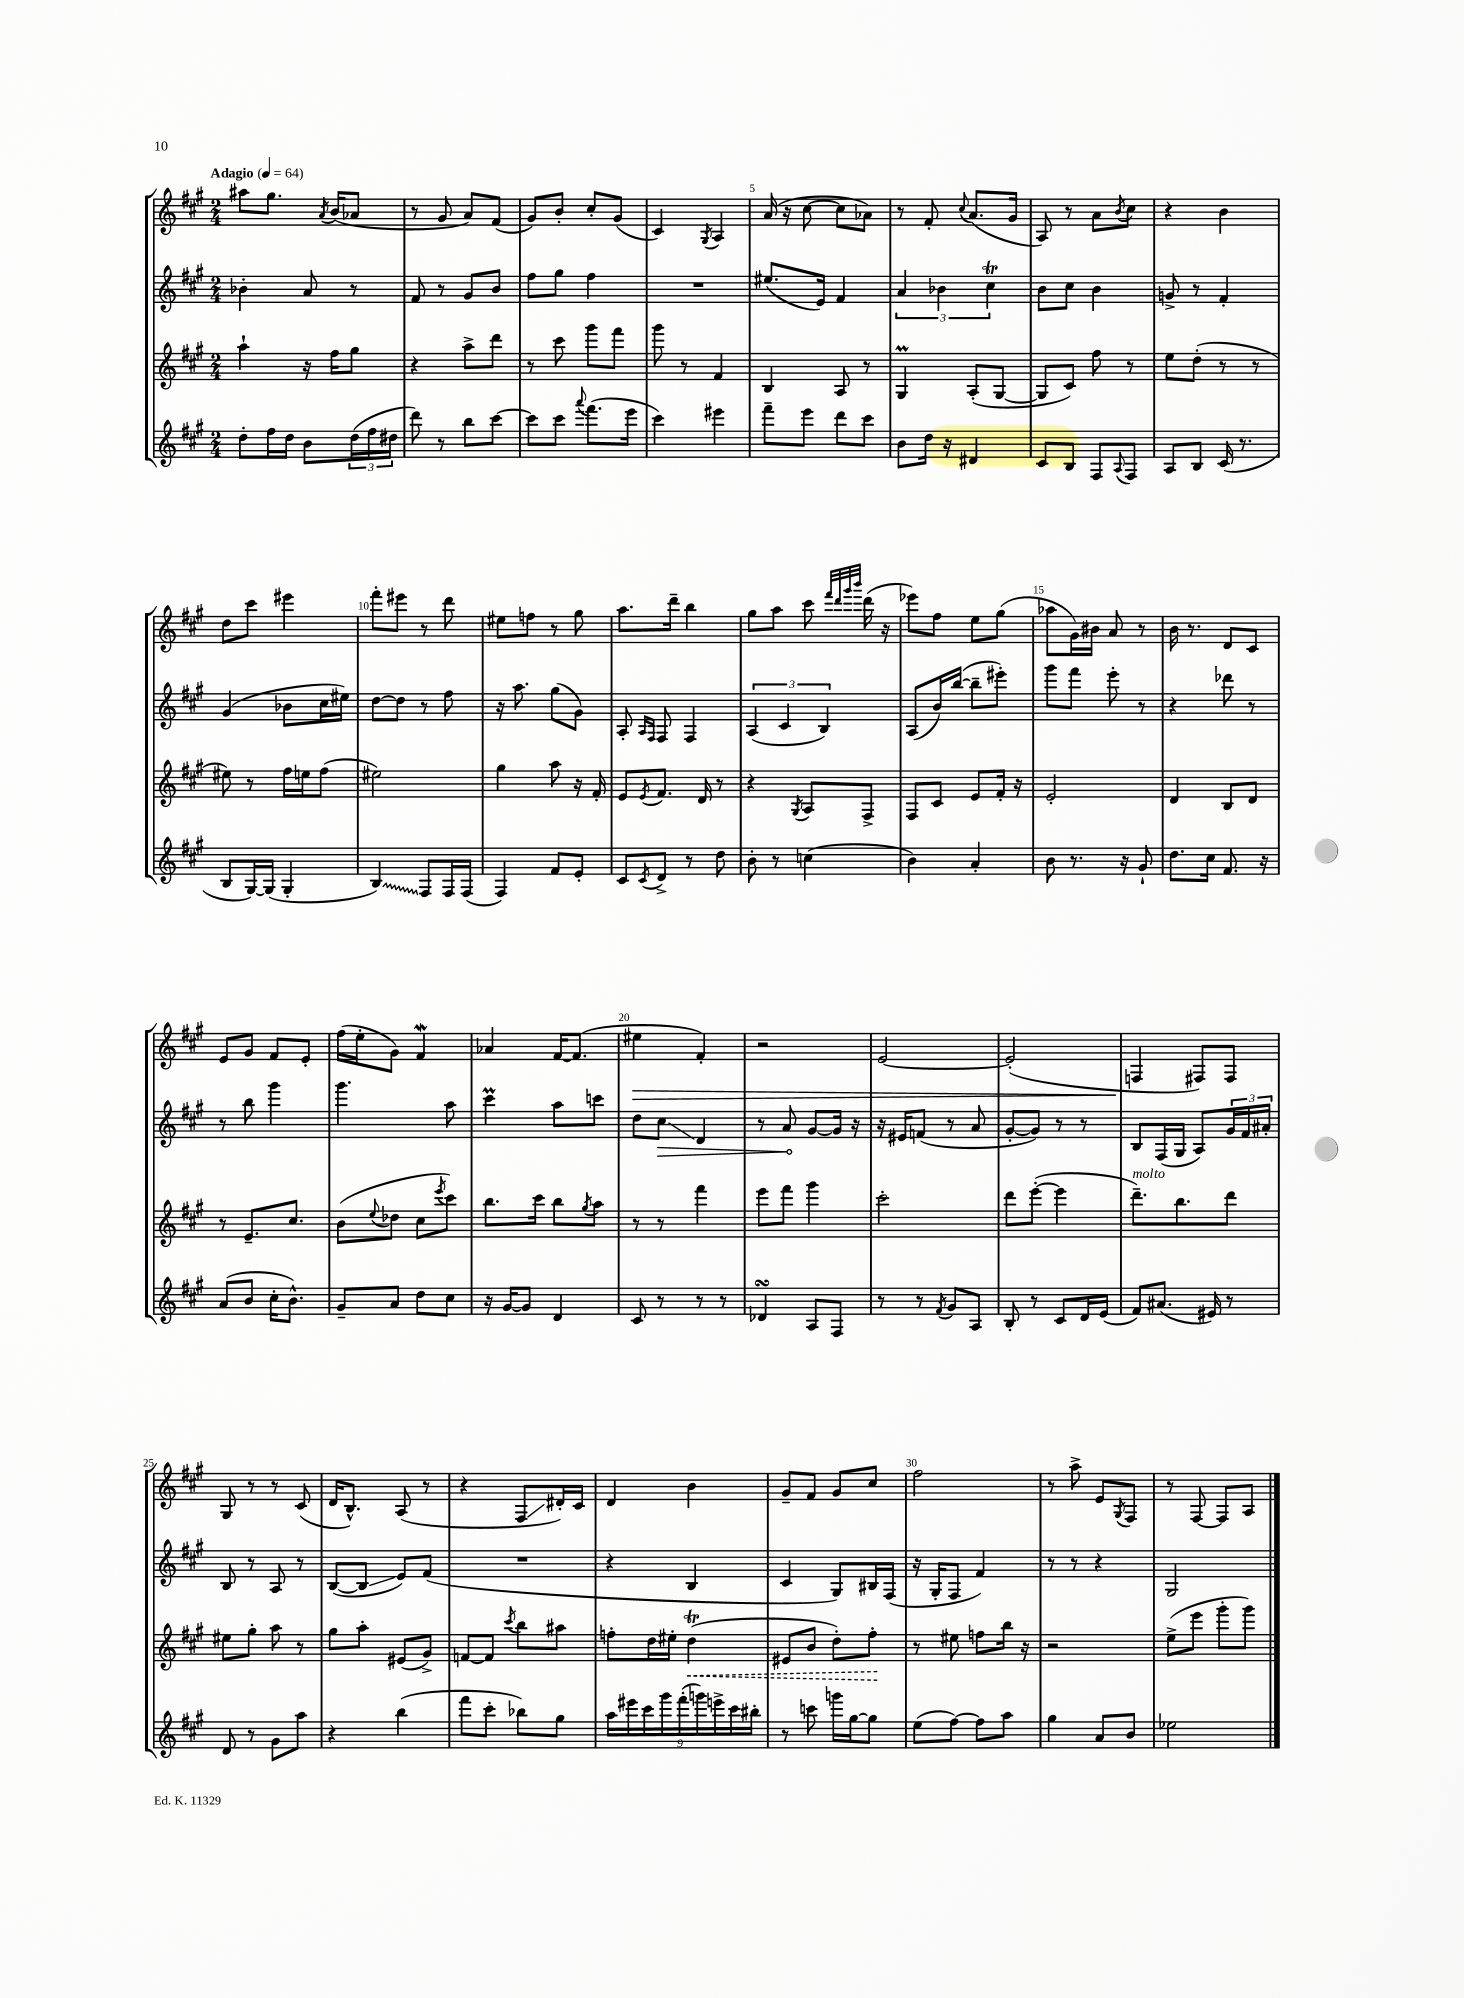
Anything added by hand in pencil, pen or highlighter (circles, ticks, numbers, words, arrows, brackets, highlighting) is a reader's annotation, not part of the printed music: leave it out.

**kern	**kern	**kern	**kern
*staff4	*staff3	*staff2	*staff1
*clefG2	*clefG2	*clefG2	*clefG2
*k[f#c#g#]	*k[f#c#g#]	*k[f#c#g#]	*k[f#c#g#]
*M2/4	*M2/4	*M2/4	*M2/4
*MM64	*MM64	*MM64	*MM64
8dd'	4aa`	4b-'	8aa#
16ff#	.	.	8.gg#
16dd	.	.	.
8b	16r	8a	.
.	.	.	8qa
.	16ff#	.	(16b
(24dd	8gg#	8r	8a-
24ff#	.	.	.
24dd#	.	.	.
=	=	=	=
8ddd)	4r	8f#	8r
8r	.	8r	8g#
8bb	8aa^	8g#	8a)
[8ccc#	8ddd	8b	(8f#
=	=	=	=
8ccc#]	8r	8ff#	8g#)
8ccc#	8ccc#	8gg#	8b'
8qqaaa	.	.	.
(8.fff#	8ggg#	4ff#	8cc#'
.	8fff#	.	(8g#
16eee	.	.	.
=	=	=	=
4ccc#)	8ggg#	2r	4c#)
.	8r	.	.
.	.	.	8qG#
4eee#	4f#	.	4A
=	=	=	=
8fff#~	4B	(8.ee#	(16a
.	.	.	16r
8eee	.	.	[8cc#
.	.	16e)	.
8ddd	8A	4f#	8cc#]
8ccc#	8r	.	8a-)
=	=	=	=
8b	4G#	6a	8r
16dd	.	.	8f#'
.	.	6b-	.
16r	.	.	.
.	.	.	8qqcc#
4d#	(8A'	.	(8.a
.	.	6cc#	.
.	[8G#	.	.
.	.	.	16g#
=	=	=	=
8c#	8G#]	8b	8A)
8B	8c#)	8cc#	8r
8F#	8ff#	4b	8a
8qqA	.	.	8qb
8F#	8r	.	8cc#
=	=	=	=
8A	8ee	8g^	4r
8B	(8dd'	8r	.
(16c#	8r	4f#'	4b
8.r	.	.	.
.	8r	.	.
=	=	=	=
8B	8ee#)	(4g#	8dd
[16G#)	8r	.	8ccc#
(16G#]	.	.	.
4G#'	16ff#	8b-	4eee#
.	16ee	.	.
.	(8ff#	16cc#	.
.	.	16ee#)	.
=	=	=	=
4B)	2ee#)	[8dd	8fff#'
.	.	8dd]	8eee#
8F#	.	8r	8r
16F#	.	8ff#	8ddd
(16F#	.	.	.
=	=	=	=
4F#)	4gg#	16r	8ee#
.	.	8.aa	.
.	.	.	8ff
8f#	8aa	(8gg#	8r
8e'	16r	8g#)	8gg#
.	16f#'	.	.
=	=	=	=
8c#	8e	8A'	8.aa
.	.	16qqA	.
8qc#	8qe	16qqF#	.
8d^	8.f#	8F#	.
.	.	.	16ddd~
8r	.	4F#	4bb
.	16d	.	.
8dd	8r	.	.
=	=	=	=
8b'	4r	(6A	8gg#
8r	.	.	8aa
.	.	6c#	.
.	8qG#	.	.
(4cc	8A	.	8ccc#
.	.	6B)	.
.	.	.	32qqfff#
.	.	.	32qqddd
.	.	.	32qqggg#
.	.	.	32qqbbb
.	8F#^	.	(16ddd
.	.	.	16r
=	=	=	=
4b)	8F#	(8A	8eee-)
.	8c#	16b)	8ff#
.	.	([16bb	.
4a'	8e	8bb~]	8ee
.	16f#'	8eee#')	(8gg#
.	16r	.	.
=	=	=	=
8b	2e'	8ggg#	8aa-
8.r	.	8fff#	16g#)
.	.	.	16b#
.	.	8eee'	8a
16r	.	.	.
8g#`	.	8r	8r
=	=	=	=
8.dd	4d	4r	16b
.	.	.	8.r
16cc#	.	.	.
8.f#	8B	8ddd-	8d
.	8d	8r	8c#
16r	.	.	.
=	=	=	=
(8a	8r	8r	8e
8b	8.e~	8bb	8g#
16cc#'	.	4ggg#	8f#
8.b^^)	8.cc#	.	.
.	.	.	8e'
=	=	=	=
8g#~	(8b	4.ggg#	(16ff#
.	.	.	16ee'
.	8qqee	.	.
8a	8dd-	.	8g#)
8dd	8cc#	.	4f#
.	8qeee	.	.
8cc#	8ccc#)	8aa	.
=	=	=	=
16r	8.bb	4ccc#	4a-
[16g#	.	.	.
8g#]	.	.	.
.	16ccc#	.	.
4d	8bb	8aa	[16f#
.	.	.	(8.f#]
.	8qgg#	.	.
.	8aa	8ccc	.
=	=	=	=
8c#	8r	8dd	4ee#
8r	8r	8cc#	.
8r	4fff#	4d	4f#')
8r	.	.	.
=	=	=	=
4d-	8eee	8r	2r
.	8fff#	8a	.
8A	4ggg#	[8g#	.
8F#	.	16g#]	.
.	.	16r	.
=	=	=	=
8r	2ccc#'	16r	[2e
.	.	16e#	.
8r	.	(8f	.
8qf#	.	.	.
8g#	.	8r	.
8A	.	8a	.
=	=	=	=
8B'	8ddd	[8g#'	(2e']
8r	([8eee'	8g#])	.
8c#	4eee]	8r	.
16d	.	8r	.
(16e	.	.	.
=	=	=	=
8f#)	8.ddd~)	8B	4F
(8.a#	.	(16F#	.
.	8.bb	16G#	.
.	.	8A)	8F#)
16e#)	.	.	.
8r	8ddd	24g#	8F#
.	.	24f#	.
.	.	24a#'	.
=	=	=	=
8d	8ee#	8B	8G#
8r	8gg#'	8r	8r
8g#	8aa	8A	8r
8aa	8r	8r	(8c#
=	=	=	=
4r	8gg#	([8B	16d
.	.	.	8.B^^)
.	8aa'	8B]	.
(4bb	(8e#	8e)	(8A
.	8g#^)	(8f#	8r
=	=	=	=
8fff#	[8f	2r	4r
8ccc#'	8f]	.	.
.	8qccc#	.	.
8bb-)	8bb	.	8F#
8gg#	8aa#	.	16d#')
.	.	.	16c#
=	=	=	=
18aa	8ff'	4r	4d
18eee#	.	.	.
18ccc#	.	.	.
.	16dd	.	.
18ggg#	.	.	.
.	16ee#'	.	.
(18fff#'	.	.	.
.	(4dd	4B	4b
18ggg)	.	.	.
18eee^	.	.	.
18ccc#	.	.	.
18bb#'	.	.	.
=	=	=	=
8r	8e#	4c#	8g#~
8ccc	8b	.	8f#
16ggg	8dd')	8G#)	8g#
[16gg#	.	.	.
8gg#]	8ff#'	16B#	8cc#
.	.	(16F#	.
=	=	=	=
(8ee	8r	16r	2ff#
.	.	16G#'	.
[8ff#)	8ee#	8F#	.
8ff#]	8ff	4f#)	.
8aa	16bb	.	.
.	16r	.	.
=	=	=	=
4gg#	2r	8r	8r
.	.	8r	8aa^
8a	.	4r	8e
.	.	.	8qG#
8b	.	.	8F#
=	=	=	=
2ee-	(8ee^	2G#	8r
.	8eee	.	[8F#
.	8ggg#'	.	8F#]
.	8ggg#)	.	8A
==	==	==	==
*-	*-	*-	*-
